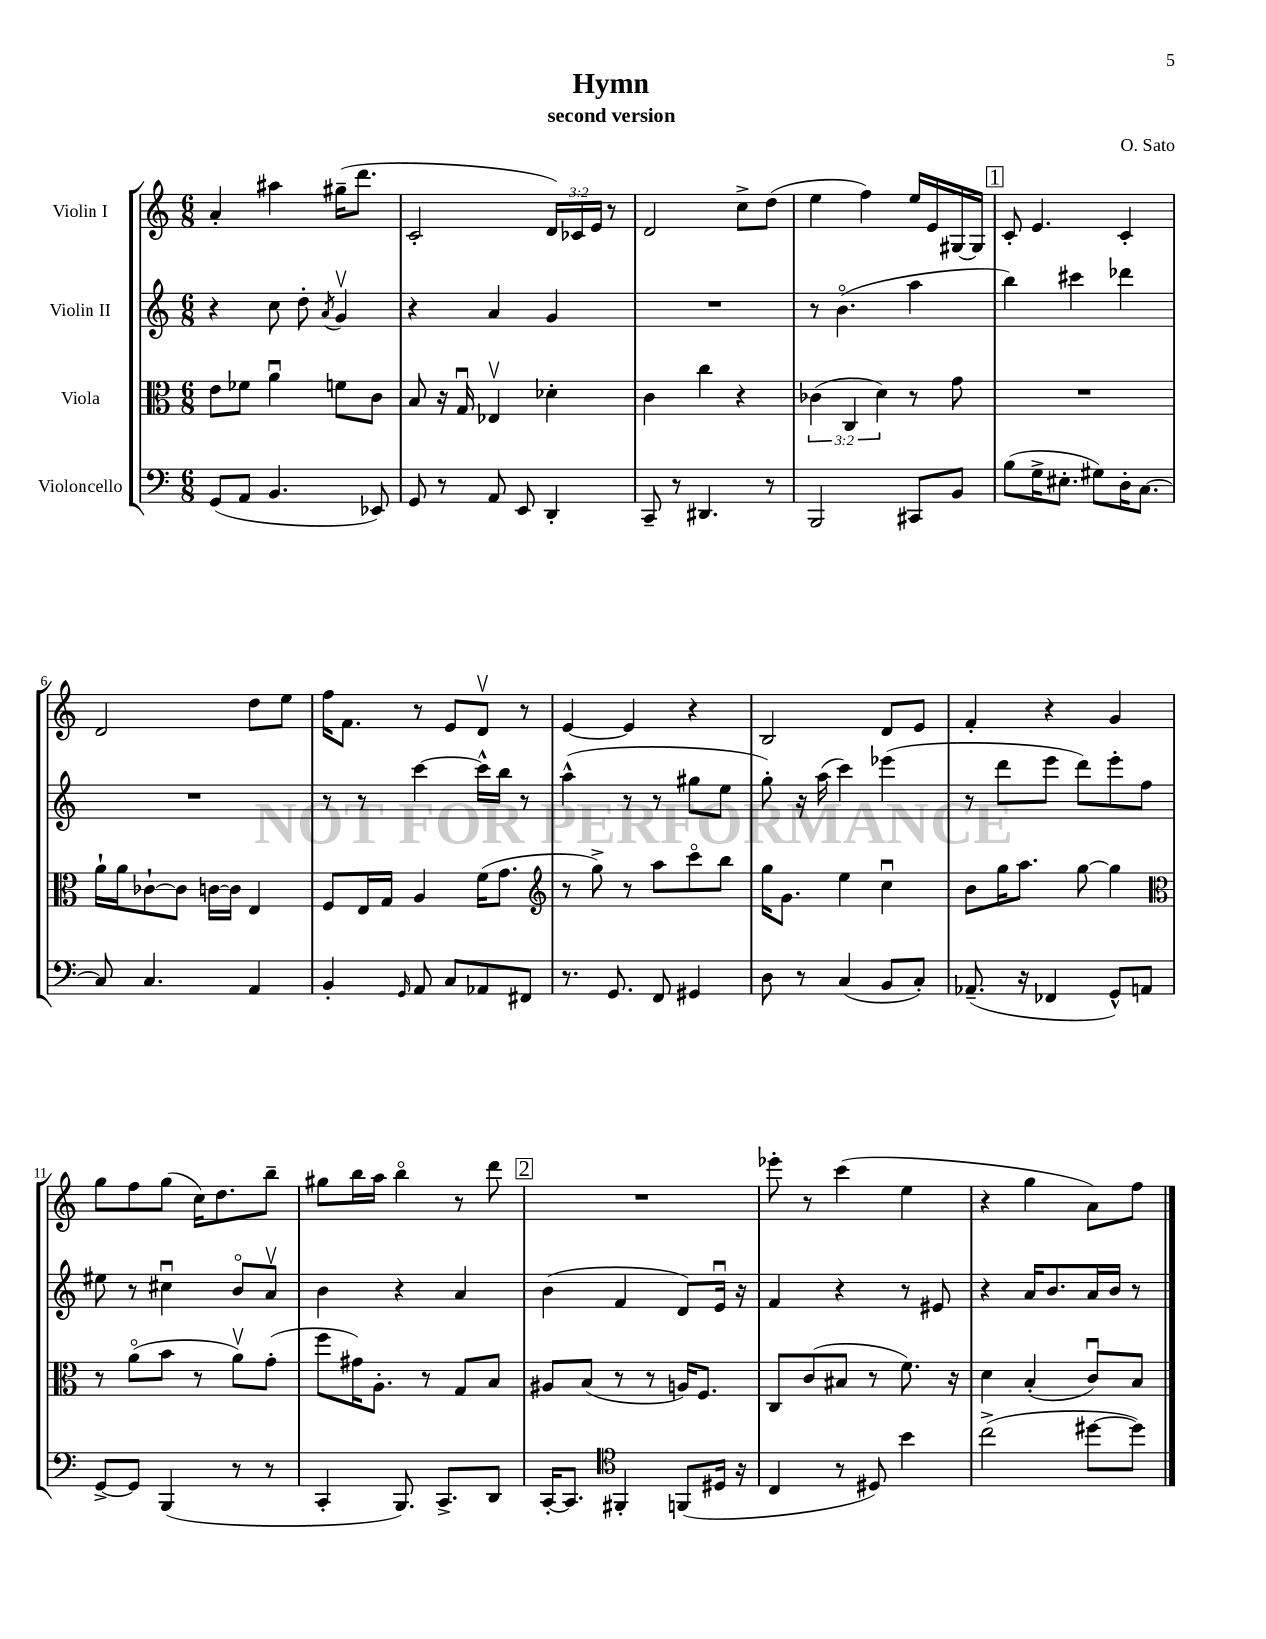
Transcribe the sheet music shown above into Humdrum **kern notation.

**kern	**kern	**kern	**kern
*part4	*part3	*part2	*part1
*staff4	*staff3	*staff2	*staff1
*I"Violoncello	*I"Viola	*I"Violin II	*I"Violin I
*clefF4	*clefC3	*clefG2	*clefG2
*k[]	*k[]	*k[]	*k[]
*M6/8	*M6/8	*M6/8	*M6/8
=1	=1	=1	=1
(8GG/L	8e\L	4r	4a'/
8AA/J	8f-X\J	.	.
4.BB/	4au\	8cc\	4aa#X\
.	.	8dd'\	.
.	.	8qa/	.
.	8fn\L	4gv/	(16gg#X~\KL
.	.	.	8.ddd\J
8EE-X/)	8c\J	.	.
=2	=2	=2	=2
8GG/	8B/	4r	2c'/
8r	16r	.	.
.	16Gu/	.	.
8AA/	4E-Xv/	4a/	.
8EE/	.	.	.
4DD'/	4d-X'\	4g/	24d/LL)
.	.	.	24c-X/
.	.	.	24e/JJ
.	.	.	8r
=3	=3	=3	=3
8CC~/	4c\	2.r	2d/
8r	.	.	.
4.DD#X/	4cc\	.	.
.	4r	.	8cc^\L
8r	.	.	(8dd\J
=4	=4	=4	=4
2BBB/	(6c-X\	8r	4ee\
.	.	(4.b\	.
.	6C/	.	.
.	.	.	4ff\)
.	6d\)	.	.
8CC#X/L	8r	4aa\	16ee/LL
.	.	.	16e/
8BB/J	8g\	.	[16G#X/
.	.	.	16G#/JJ]
!!LO:REH:place=s1:t=1
=5	=5	=5	=5
(8B\L	2.r	4bb\)	8c'/
16G^\K	.	.	4.e/
8.E#X'\J	.	.	.
.	.	4ccc#X\	.
8G#X\L)	.	.	.
16D'\K	.	4ddd-X\	4c'/
[8.C\J	.	.	.
!!LO:LB:g=z
=6	=6	=6	=6
8C/]	16a`\LL	2.r	2d/
.	16a\J	.	.
4.C/	[8c-X`\	.	.
.	8c-\J]	.	.
.	[16cn\LL	.	.
.	16c\JJ]	.	.
4AA/	4E/	.	8dd\L
.	.	.	8ee\J
=7	=7	=7	=7
4BB'/	8F/L	8r	16ff\KL
.	.	.	8.f\J
.	16E/L	8r	.
.	16G/JJ	.	.
16qqGG/	.	.	.
8AA/	4A/	[4ccc\	8r
8C/L	.	.	8e/L
8AA-X/	(16f\KL	16ccc^^\LL]	8dv/J
.	8.g\J	16bb\JJ	.
8FF#X/J	.	8r	8r
=8	=8	=8	=8
*	*clefG2	*	*
8.r	8r	(4aa^^\	[4e/
.	8gg^\)	.	.
8.GG/	.	.	.
.	8r	8r	4e/]
8FF/	8aa\L	8r	.
4GG#X/	8ccc\	8gg#X\L	4r
.	8bb\J	8ee\J	.
=9	=9	=9	=9
8D\	16gg\KL	8gg'\)	2B/
.	8.g\J	.	.
8r	.	16r	.
.	.	(16aa\	.
(4C/	4ee\	4ccc\)	.
8BB/L	4ccu\	(4eee-X\	8d/L
8C'/J)	.	.	8e/J
=10	=10	=10	=10
(8.AA-X~/	8b\L	8r	4f'/
.	16gg\K	8ddd\L	.
16r	8.aa\J	.	.
4FF-X/	.	8eee\J	4r
.	[8gg\	8ddd\L)	.
8GG^^/L)	4gg\]	8eee'\	4g/
8AAn/J	.	8ff\J	.
!!LO:LB:g=z
=11	=11	=11	=11
*	*clefC3	*	*
[8GG^/L	8r	8ee#X\	8gg\L
8GG/J]	(8a\L	8r	8ff\
(4BBB/	8b\J	4cc#Xu\	(8gg\J
.	8r	.	16cc\KL)
.	.	.	8.dd\
8r	8av\L)	8b/L	.
8r	(8g'\J	8av/J	8bb~\J
=12	=12	=12	=12
4CC'/	8ff\L	4b\	8gg#X\L
.	16g#X\K)	.	16bb\L
.	8.A'\J	.	16aa\JJ
8.BBB/)	.	4r	4bb\
.	8r	.	.
8.CC^/L	.	.	.
.	8G/L	4a/	8r
8DD/J	8B/J	.	8ddd\
!!LO:REH:place=s1:t=2
=13	=13	=13	=13
[16CC'/KL	8A#X/L	(4b\	2.r
8.CC/J]	.	.	.
.	(8B/J	.	.
*clefC4	*	*	*
4FF#X'/	8r	4f/	.
.	8r	.	.
(8FFn/L	16An/KL)	8d/L)	.
.	8.F/J	.	.
16D#X/Jk	.	16eu/Jk	.
16r	.	16r	.
=14	=14	=14	=14
4C/	8C/L	4f/	8eee-X'\
.	(8c/	.	8r
8r	8B#X/J	4r	(4ccc\
8D#X/)	8r	.	.
4b\	8.f\)	8r	4ee\
.	.	8e#X/	.
.	16r	.	.
=15	=15	=15	=15
(2cc^\	4d\	4r	4r
.	(4B'/	16a/KL	4gg\
.	.	8.b/	.
[8dd#X\L	8cu/L)	16a/L	8a\L)
.	.	16b/JJ	.
8dd#\J])	8B/J	8r	8ff\J
==	==	==	==
*-	*-	*-	*-
